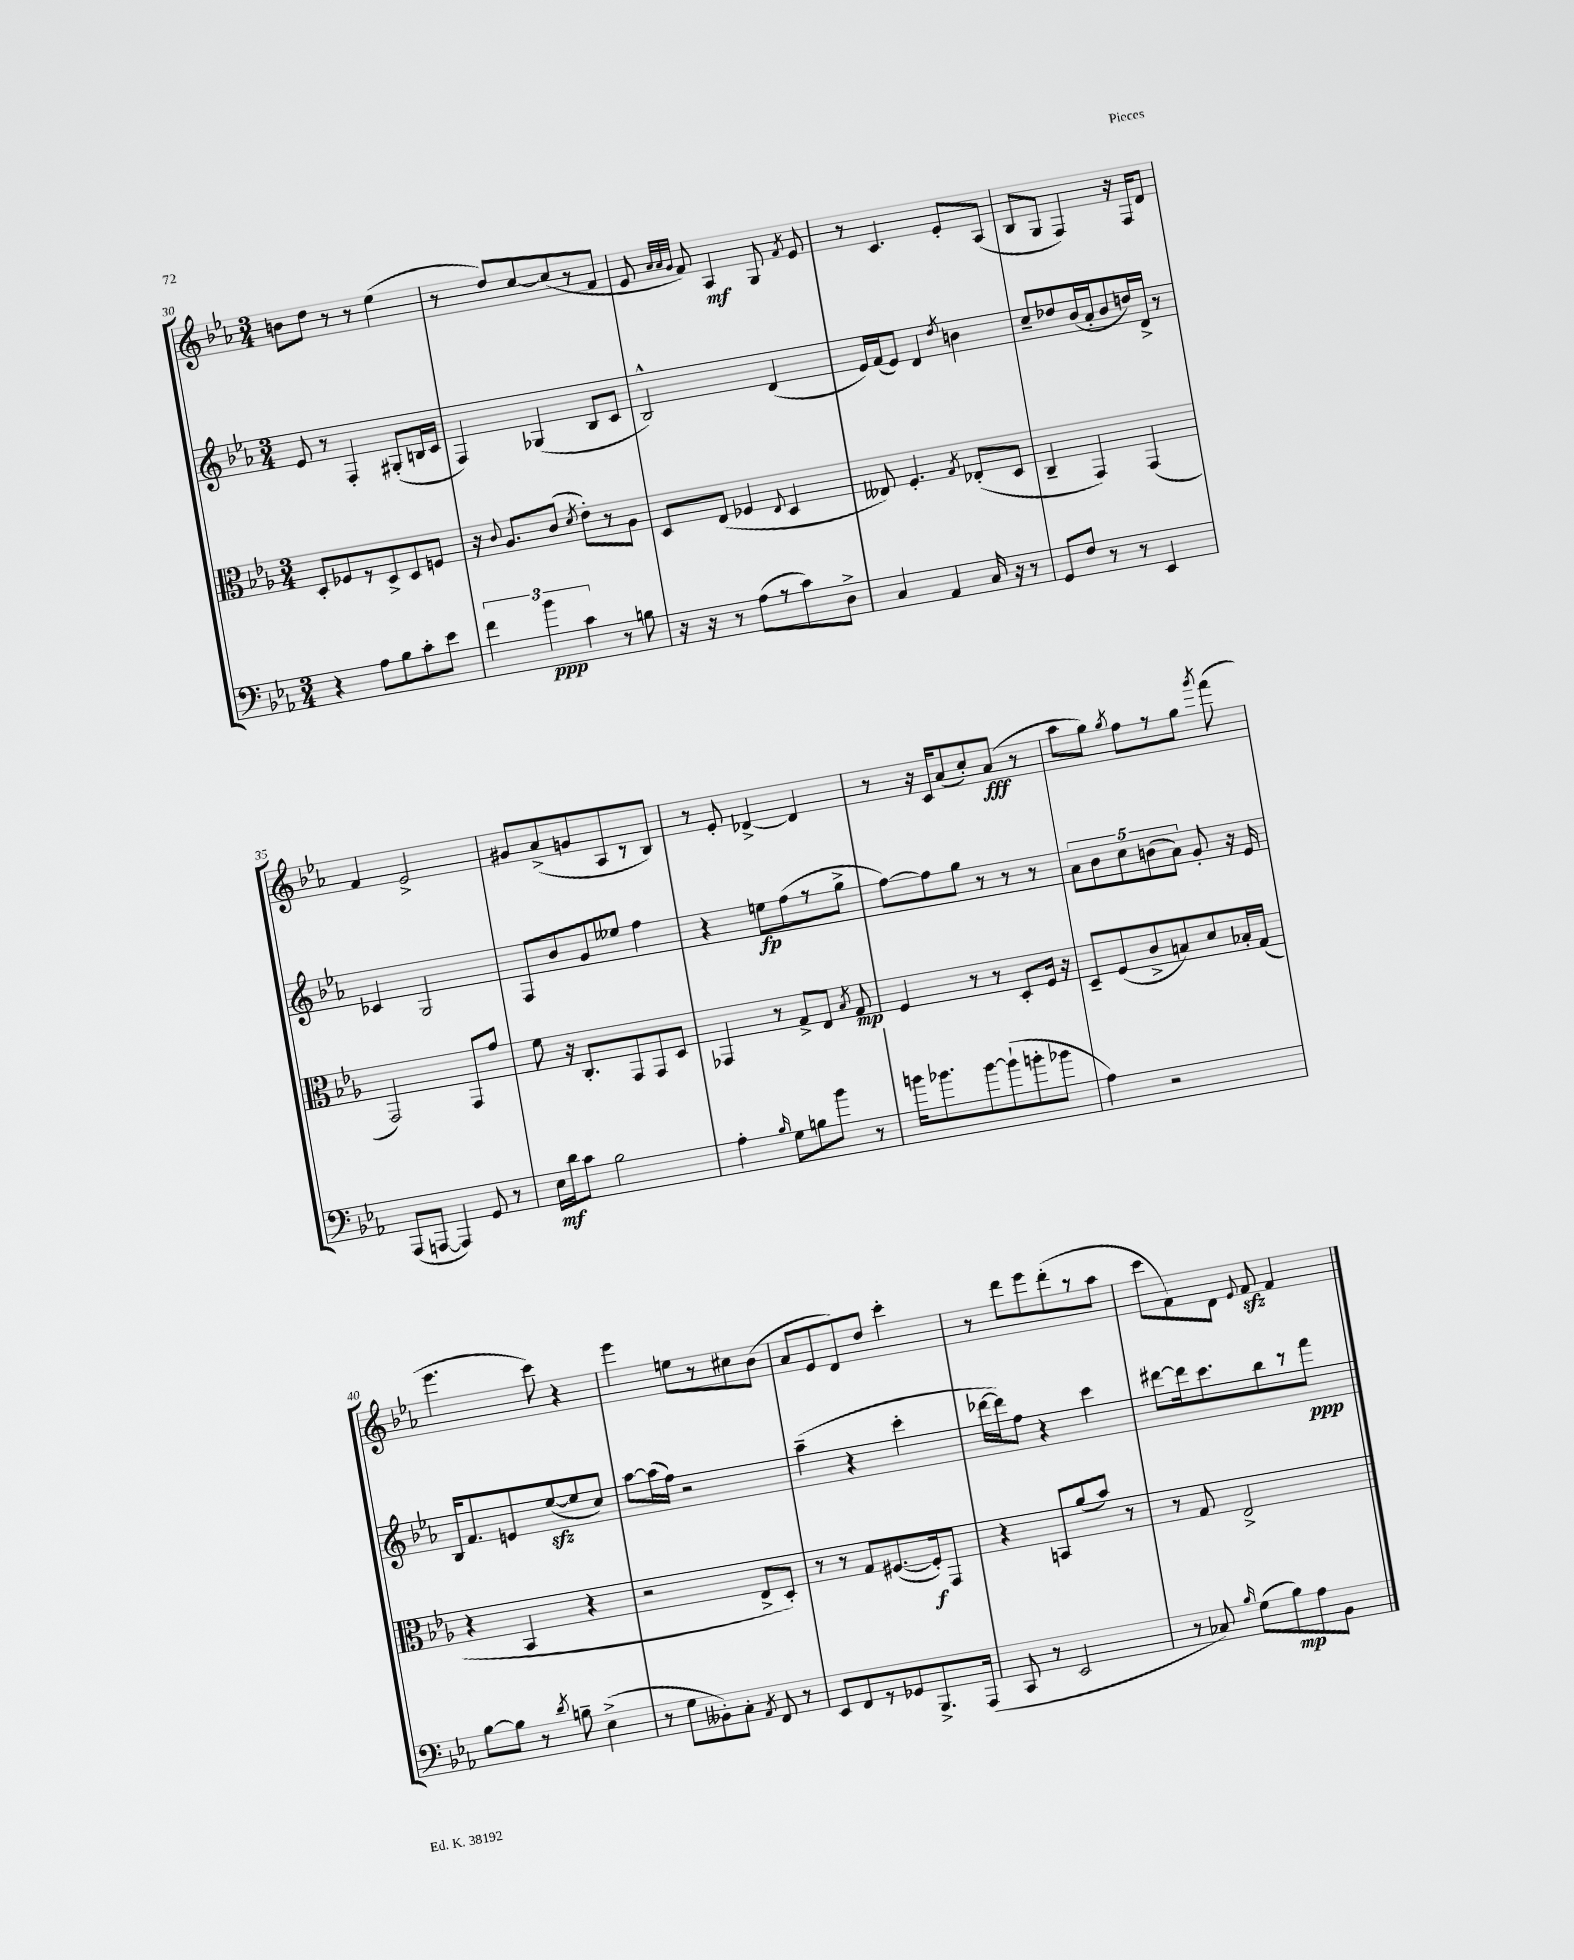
<<
\new StaffGroup <<
\new Staff = "s0" {
    \clef treble \key ees \major \numericTimeSignature \time 3/4
    \autoBeamOff b'8[ d''8] r8 r8 ees''4( |
    r8 d''8[) c''8~ c''8( r8 f'8] |
    ees'8 \grace { aes'32[ aes'32 g'32] } f'8) aes4\mf g8 \acciaccatura { f'8 } ees'8 |
    r8 c'4. ees'8[-. aes8]( |
    bes8[ g8] f4) r16 f16[ d'8] |
    f'4 ees'2-> |
    gis'8[ aes'8->( g'8 aes8 r8 bes8]) |
    r8 ees'8-. des'4~-> des'4 |
    r8 r16 c'16[ aes'8( c''8-.) aes'8]\fff( r8 |
    aes''8[ g''8]) \acciaccatura { g''8 } f''8[ r8 g''8] \acciaccatura { g'''8 } f'''8( |
    ees'''4. c'''8) r4 |
    ees'''4 e''8[ r8 cis''8 bes'8]( |
    aes'8[ ees'8 d'8) d''8] c'''4-. |
    r8 d'''8[ ees'''8 d'''8-.( r8 aes''8] |
    c'''8[ f'8) d'8] \appoggiatura { ees'8 } f'8\sfz f'4 \bar "|." |
}
\new Staff = "s1" {
    \clef treble \key ees \major \numericTimeSignature \time 3/4
    \autoBeamOff ees'8 r8 f4-. gis8[-.( b16 c'16] |
    f4) ges4( bes8[ c'8] |
    bes2-^) d'4( |
    ees'16[) f'16( ees'8]) d'4 \acciaccatura { d''8 } b'4 |
    c''8[-- des''8 bes'16( aes'16-. bes'8 d''16) d'16]-> r8 |
    ces'4 g2 |
    f8[ bes'8 g'8 eeses''8] f''4 |
    r4 e''8[\fp f''8( r8 g''8]-> |
    f''8[~) f''8 g''8] r8 r8 r8 |
    \tuplet 5/4 { aes'8[ bes'8 c''8 b'8( aes'8]) } g'8-. r16 ees'16 |
    bes16[ f'8. e'8 ees''8~\sfz( ees''8 c''8]) |
    aes''8[~ aes''16( f''16]) r2 |
    aes''4--( r4 c'''4-. |
    des'''16[~ des'''16) f''8] r4 c'''4 |
    dis'''8[~ dis'''16 c'''8. bes''8 r8 f'''8]\ppp \bar "|." |
}
\new Staff = "s2" {
    \clef alto \key ees \major \numericTimeSignature \time 3/4
    \autoBeamOff d8[-. fes8 r8 d8-> d8 f8] |
    r16 \appoggiatura { c'8 } aes8.[ c'8]( \acciaccatura { d'8 } ees'8[-.) r8 aes8] |
    d8[ ees8]( fes4 \appoggiatura { ees8 } d4 |
    eeses8) f4.-. \acciaccatura { g8 } ees8[-.( d8] |
    c4-- g,4) g,4( |
    g,2) g,8[ g'8] |
    f'8 r16 c8.[-. g,8 g,8 d8] |
    ges,4 r8 g8[-> ees8] \acciaccatura { bes8 } g8\mp |
    f4 r8 r8 d8[-. f16] r16 |
    d8[-- f8( c'8-> b8) d'8 bes16-. g16]( |
    r4 bes,4 r4 |
    r2 ees8[-> d8]-.) |
    r8 r8 g8[ fis8.~( fis16-.\f) g,8] |
    r4 b,8[ aes'8( bes'8]) r8 |
    r8 g8 ees2-> \bar "|." |
}
\new Staff = "s3" {
    \clef bass \key ees \major \numericTimeSignature \time 3/4
    \autoBeamOff r4 aes8[ bes8 c'8-. ees'8] |
    \tuplet 3/2 { f'4 bes'4\ppp c'4 } r8 b8 |
    r16 r16 r8 aes8[( r8 c'8) d8]-> |
    c4 aes,4 c16 r16 r8 |
    g,8[ f8] r8 r8 ees,4 |
    aes,,8[( a,,8]~ a,,4) g,8 r8 |
    ees16[\mf d'16 c'8] bes2 |
    aes4-. \grace { bes16 } g8[ b8 bes'8] r8 |
    b'16[ bes'8. bes'8~ bes'8-!( b'8-. bes'8] |
    aes4) r2 |
    bes8[~ bes8] r8 \acciaccatura { d'8 } b8-- ees4->( |
    r8 g8[ beses,8-.) c8]-. \acciaccatura { aes,8 } f,8 r8 |
    ees,8[ f,8 r8 ges,8 bes,,8.-> aes,,16]( |
    c,8 r8 ees,2 |
    r8 ces8) \grace { bes16 } g8[( bes8\mp) aes8 bes,8] \bar "|." |
}
>>
>>
\layout { \context { \Score currentBarNumber = #30 } }
